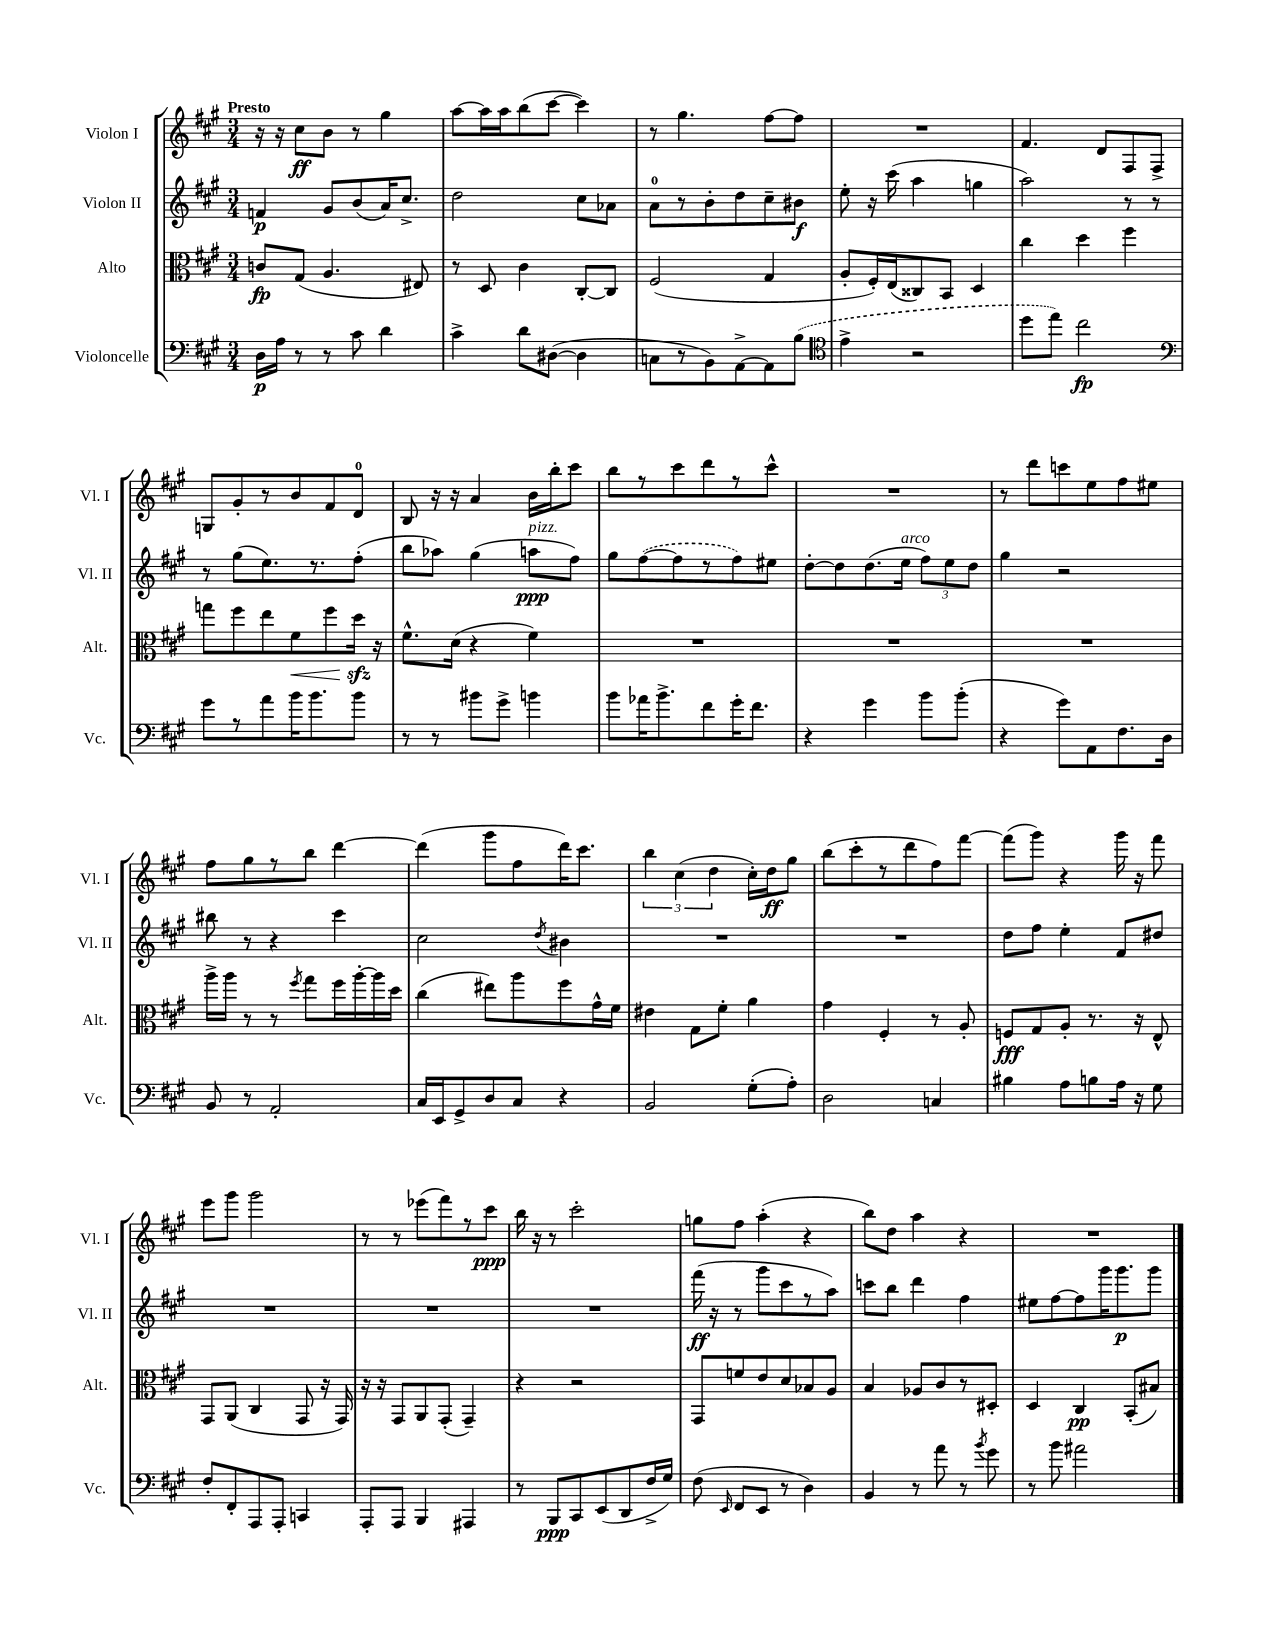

**kern	**kern	**kern	**kern
*staff4	*staff3	*staff2	*staff1
*clefF4	*clefC3	*clefG2	*clefG2
*k[f#c#g#]	*k[f#c#g#]	*k[f#c#g#]	*k[f#c#g#]
*M3/4	*M3/4	*M3/4	*M3/4
16D	8c	4f	16r
16A	.	.	16r
8r	(8G#	.	8cc#
8r	4.A	8g#	8b
8c#	.	(8b	8r
4d	.	16a)	4gg#
.	.	8.cc#^	.
.	8E#)	.	.
=	=	=	=
4c#^	8r	2dd	[8aa
.	8D	.	16aa]
.	.	.	16aa
8d	4c#	.	(8bb
([8D#	.	.	[8ccc#
4D#]	[8C#'	8cc#	4ccc#])
.	8C#]	8a-	.
=	=	=	=
8C	(2F#	8a	8r
8r	.	8r	4.gg#
8BB)	.	8b'	.
[8AA^	.	8dd	.
8AA]	4G#	8cc#~	[8ff#
(8B	.	8b#	8ff#]
=	=	=	=
*clefC4	*	*	*
4e^	8A'	8ee'	2.r
.	16F#')	16r	.
.	(16E	(16ccc#	.
2r	8C##)	4aa	.
.	8BB	.	.
.	4D	4gg	.
=	=	=	=
8dd	4cc#	2aa)	4.f#
8ee)	.	.	.
2cc#	4dd	.	.
.	.	.	8d
.	4ff#	8r	8F#
.	.	8r	8F#^
=	=	=	=
*clefF4	*	*	*
8g#	8gg	8r	8G
8r	8ff#	(8gg#	8g#'
8a	8ee	8.ee)	8r
16b	8f#	.	8b
8.b	.	8.r	.
.	8ff#	.	8f#
8b	16dd	(8ff#'	8d
.	16r	.	.
=	=	=	=
8r	8.f#^^	8bb	8B
8r	.	8aa-)	16r
.	(16d	.	16r
8b#	4r	(4gg#	4a
8g#^	.	.	.
4b	4f#)	8aa	16b
.	.	.	16bb'
.	.	8ff#)	8ccc#
=	=	=	=
8b	2.r	8gg#	8bb
16a-	.	([8ff#	8r
8.b^	.	.	.
.	.	8ff#]	8ccc#
8f#	.	8r	8ddd
16g#'	.	8ff#)	8r
8.f#	.	.	.
.	.	8ee#	8ccc#^^
=	=	=	=
4r	2.r	[8dd'	2.r
.	.	8dd]	.
4g#	.	(8.dd	.
.	.	16ee	.
8b	.	12ff#)	.
.	.	12ee	.
(8b'	.	.	.
.	.	12dd	.
=	=	=	=
4r	2.r	4gg#	8r
.	.	.	8ddd
8g#)	.	2r	8ccc
8AA	.	.	8ee
8.F#	.	.	8ff#
.	.	.	8ee#
16D	.	.	.
=	=	=	=
8BB	16aa^	8bb#	8ff#
.	16aa	.	.
8r	8r	8r	8gg#
2AA'	8r	4r	8r
.	8qff#	.	.
.	8gg#	.	8bb
.	16ff#	4ccc#	[4ddd
.	[16aa'	.	.
.	16aa]	.	.
.	16dd	.	.
=	=	=	=
16C#	(4cc#	2cc#	(4ddd]
16EE	.	.	.
8GG#^	.	.	.
8D	8ee#)	.	8ggg#
8C#	8aa	.	8ff#
.	.	8qdd	.
4r	8ff#	4b#	16ddd)
.	.	.	8.ccc#
.	16g#^^	.	.
.	16f#	.	.
=	=	=	=
2BB	4e#	2.r	6bb
.	.	.	(6cc#
.	8G#	.	.
.	.	.	6dd
.	8f#'	.	.
(8G#'	4a	.	16cc#')
.	.	.	16dd
8A')	.	.	8gg#
=	=	=	=
2D	4g#	2.r	(8bb
.	.	.	8ccc#'
.	4F#'	.	8r
.	.	.	8ddd
4C	8r	.	8ff#)
.	8A'	.	[8fff#
=	=	=	=
4B#	8F	8dd	(8fff#]
.	8G#	8ff#	8ggg#)
8A	8A'	4ee'	4r
8B	8.r	.	.
16A	.	8f#	16ggg#
16r	16r	.	16r
8G#	8E^^	8dd#	8fff#
=	=	=	=
8F#'	8GG#	2.r	8eee
8FF#'	(8AA	.	8ggg#
8AAA	4C#	.	2ggg#
8AAA'	.	.	.
4CC	8GG#	.	.
.	16r	.	.
.	16GG#)	.	.
=	=	=	=
8AAA'	16r	2.r	8r
.	16r	.	.
8AAA	8GG#	.	8r
4BBB	8AA	.	(8eee-
.	(8GG#'	.	8fff#)
4AAA#	4GG#~)	.	8r
.	.	.	8ccc#
=	=	=	=
8r	4r	2.r	16bb
.	.	.	16r
8BBB	.	.	8r
8CC#	2r	.	2ccc#'
(8EE	.	.	.
8DD	.	.	.
16F#^	.	.	.
16G#)	.	.	.
=	=	=	=
(8F#	8GG#	(16fff#	8gg
.	.	16r	.
16qqEE	.	.	.
8FF#	8f	8r	8ff#
8EE	8e	8ggg#	(4aa'
8r	8d	8ccc#	.
4D)	8B-	8r	4r
.	8A	8aa)	.
=	=	=	=
4BB	4B	8ccc	8bb)
.	.	8bb	8dd
8r	8A-	4ddd	4aa
8a	8c#	.	.
8r	8r	4ff#	4r
8qb	.	.	.
8g#	8D#'	.	.
=	=	=	=
8r	4D	8ee#	2.r
8b	.	[8ff#	.
2a#	4C#	8ff#]	.
.	.	16ggg#	.
.	.	8.ggg#	.
.	(8BB'	.	.
.	8B#)	8ggg#	.
==	==	==	==
*-	*-	*-	*-
